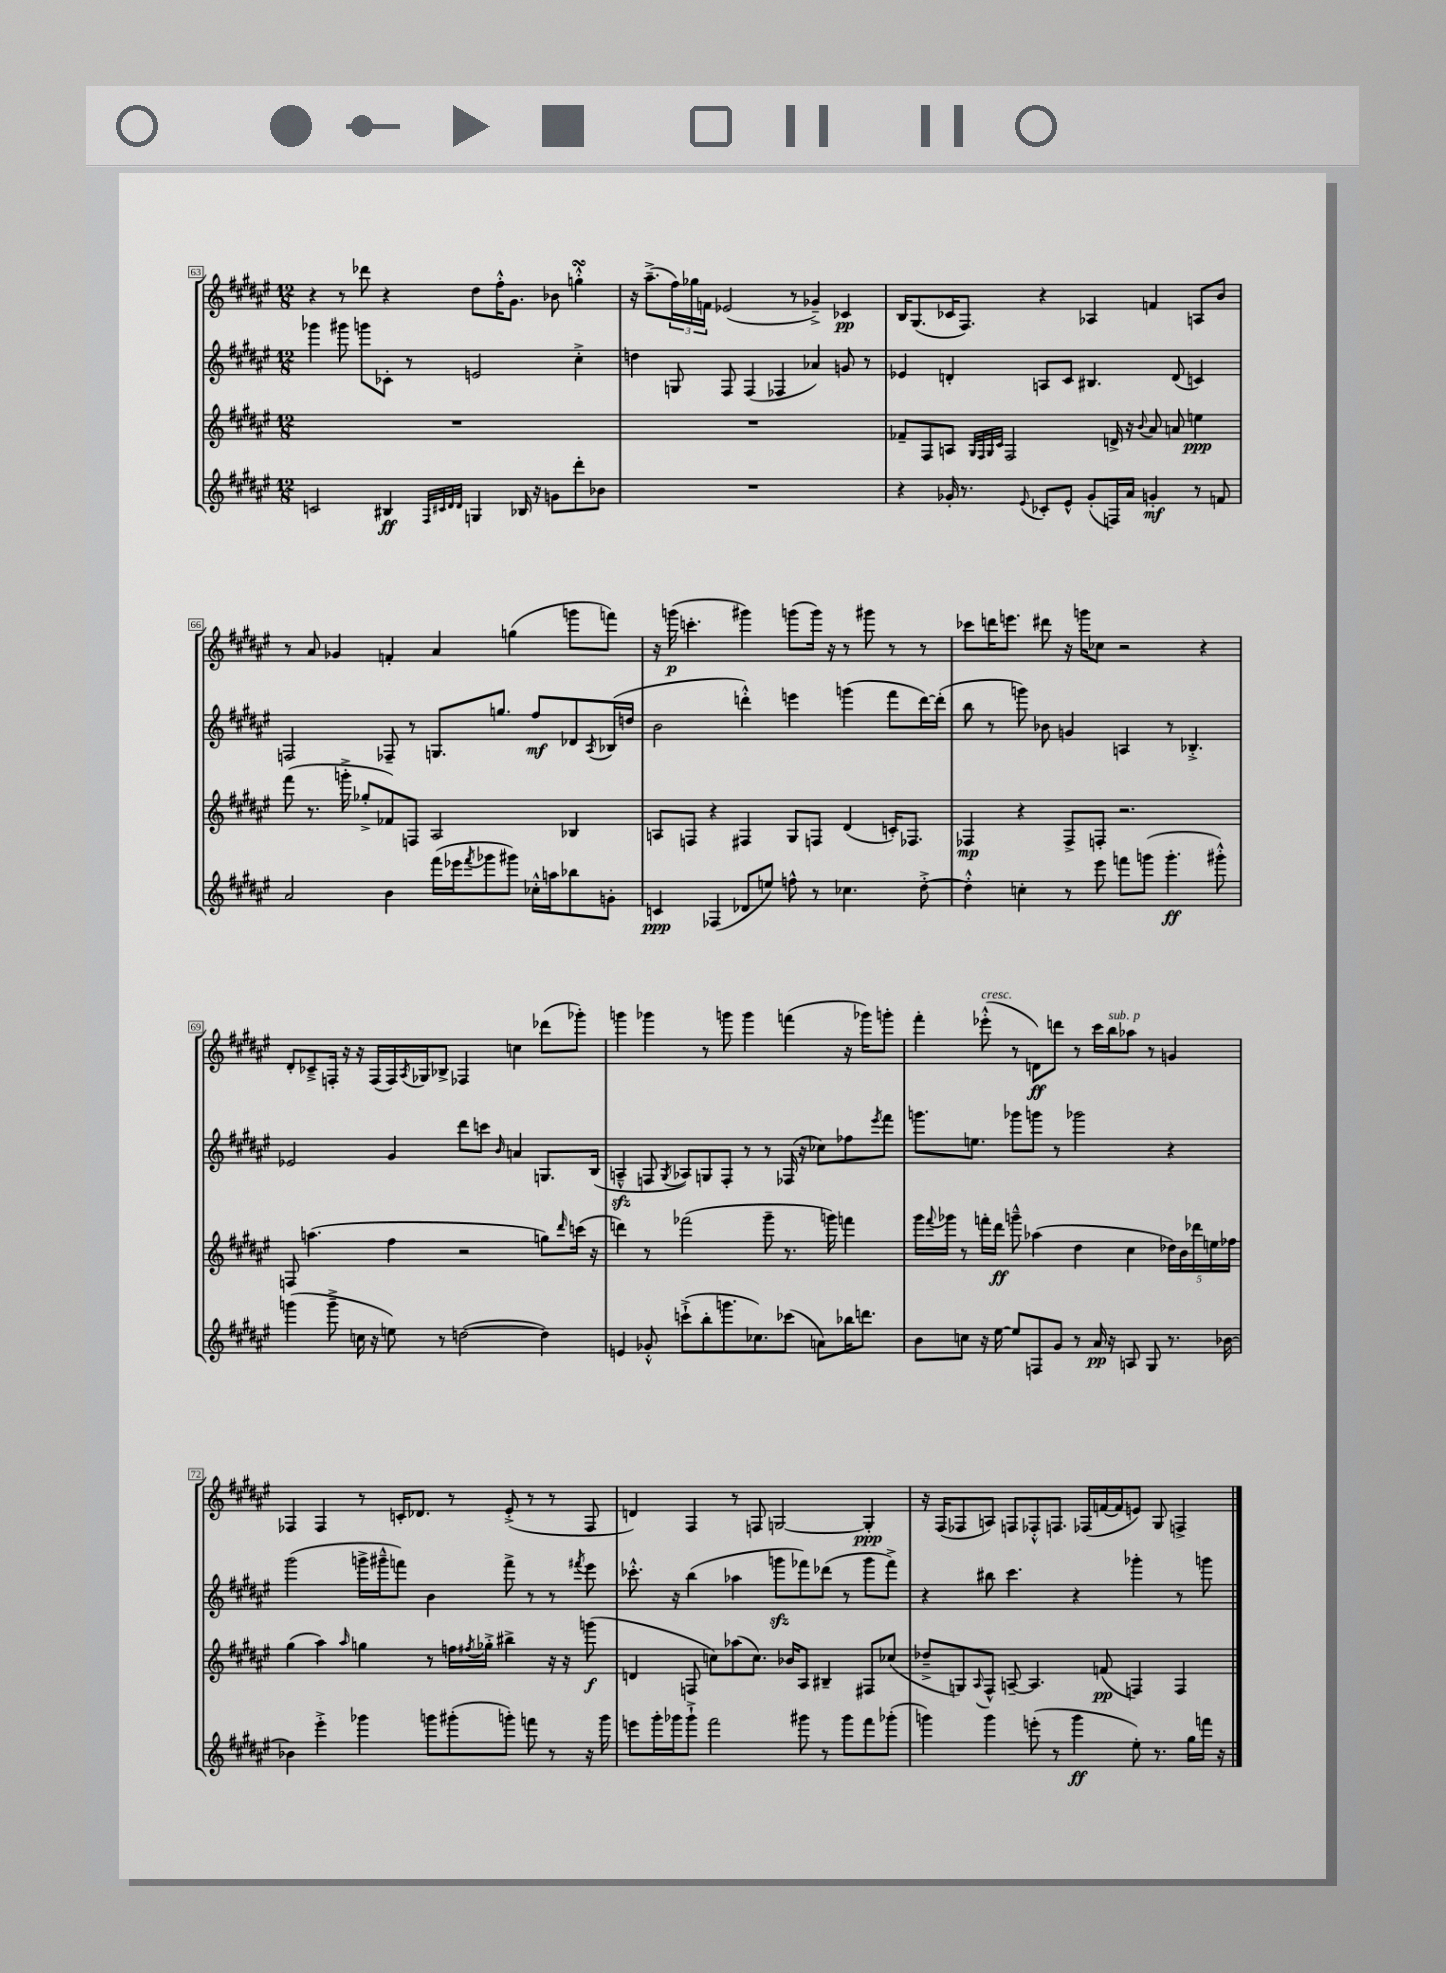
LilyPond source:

<<
\new StaffGroup <<
\new Staff = "s0" {
    \clef treble \key fis \major \numericTimeSignature \time 12/8
    r4 r8 des'''8 r4 dis''8 fis''16-.-^ gis'8. bes'8 g''4-.-^\turn |
    r16 ais''8.--->( \tuplet 3/2 { fis''16) ges''16 f'16 } ees'2( r8 ges'4--->) ces'4\pp |
    b16 gis8.( ces'16 fis8.) r4 aes4 f'4 a8 b'8 |
    r8 ais'8 ges'4 f'4-. ais'4 g''4( g'''8 f'''8) |
    r16 g'''16\p( c'''4.-. gis'''4) g'''8( g'''16) r16 r8 gis'''8 r8 r8 |
    ces'''8 d'''16 e'''8. dis'''8 r16 g'''16 ces''8 r2 r4 |
    dis'8-. ces'8---> f16-. r16 r16 f16( f16) \acciaccatura { ais8 } ges16 bes8-> fes4 c''4 des'''8( ges'''8-.) |
    g'''4 ges'''4 r8 g'''8 g'''4 f'''4( r16 ges'''16) g'''8-. |
    fis'''4-. ees'''8-.-^^\markup { \italic "cresc." }( r8 d'8\ff) d'''8 r8 cis'''16 b''16^\markup { \italic "sub. p" } aes''8 r8 g'4 |
    fes4 fes4 r8 c'16-. des'8. r8 eis'8-.->( r8 r8 fes8 |
    d'4) fis4 r8 f8 g2~ g4-.\ppp |
    r16 fis16( fes8 a8) f8 fes8-.-^ f8. fes16( f'16~ f'16 e'8) gis8 f4-> \bar "|." |
}
\new Staff = "s1" {
    \clef treble \key fis \major \numericTimeSignature \time 12/8
    ges'''4 gis'''8 g'''8 ces'8-. r8 e'2 cis''4-.-> |
    d''4 g8 fis8 fis4( fes4 aes'4) g'8 r8 |
    ees'4 d'4-. a8 cis'8 bis4. d'8( c'4) |
    f2 fes8-- r8 g8. g''8. fis''8\mf des'8 \acciaccatura { ais8 } bes16( d''16 |
    b'2 d'''4-.-^) e'''4 g'''4( fis'''8 d'''16~) d'''16-.( |
    b''8 r8 g'''8) bes'8 g'4 a4 r8 bes4.-.-> |
    ees'2 gis'4 dis'''8 c'''8 \grace { b'16 } a'4 g8. b16( |
    a4---^\sfz f8 \acciaccatura { gis8 } aes8) g8 f8-. r8 r8 fes16( r16 ces''8) fes''8 \acciaccatura { eis'''8 } fis'''8 |
    g'''8. e''8. ges'''8 g'''8 r8 ges'''2 r4 |
    gis'''2( g'''16-> gis'''16---^ f'''8) b'4 f'''8-> r8 r8 \acciaccatura { fis'''8 } eis'''8 |
    ces'''8.-.-^ r16 b''4( aes''4 g'''8\sfz fes'''8) des'''8( r8 g'''8 fes'''8->) |
    r4 bis''8 cis'''4. r4 ges'''4-. r8 g'''8 \bar "|." |
}
\new Staff = "s2" {
    \clef treble \key fis \major \numericTimeSignature \time 12/8
    R1. |
    R1. |
    fes'8-- fis8 a8 \grace { gis32 fis32 gis32 cis'32 } fis2 d'16-> r16 \appoggiatura { b'8 } ais'8 a'8 e''4\ppp |
    fis'''8( r8. g'''16-.-> ges''8-.-> fes'8) f8 ais2 bes4 |
    a8 f8 r4 fis4 gis8 f8 dis'4( c'16-.) fes8. |
    fes4\mp r4 fes8-> f8-. r2. |
    f8 a''4.( fis''4 r2 g''8) \grace { dis'''16 } c'''16( r16 |
    d'''4) r8 fes'''2( gis'''8-- r8. g'''16) f'''4 |
    gis'''16 \appoggiatura { fis'''8 } ges'''16 r8 f'''16-. dis'''16\ff g'''8---^ aes''4( dis''4 cis''4 \tuplet 5/4 { des''16) b'16 des'''16 e''16 fes''16 } |
    gis''4( ais''4) \grace { ais''16 } g''4 r8 f''16 \acciaccatura { fis''8 } ges''16-.-> bis''4-> r16 r16 g'''8\f( |
    d'4 f8 c''8) aes''8( c''8.) bes'16 ais8 bis4-- fis8 ces''8( |
    des''8---> g8) \appoggiatura { ais8 } fis8-^ a8~-- a4. f'8\pp( f4) f4 \bar "|." |
}
\new Staff = "s3" {
    \clef treble \key fis \major \numericTimeSignature \time 12/8
    c'2 bis4\ff \grace { fis32 cis'32 dis'32 dis'32 } g4 bes16 r16 g'8 dis'''8-. bes'8 |
    R1. |
    r4 ges'16-. r8. \appoggiatura { eis'8 } ces'8-. eis'8-^ ges'8-.( f16) ais'16 g'4-.\mf r8 f'8 |
    ais'2 b'4 fis'''16( ees'''16 \acciaccatura { fis'''8 } ges'''8 gis'''8) ces''16-.-^ a''16 bes''8 g'8-. |
    c'4\ppp fes4( des'8 e''8) f''8-^ r8 ces''4. dis''8~-.-> |
    dis''4-.-^ c''4-. r8 eis'''8 f'''8 g'''8( g'''4.-.\ff gis'''8-.-^) |
    g'''4( g'''8---> c''16 r16 e''8) r8 d''2~( d''4) |
    e'4 ges'8-.-^ c'''8-!->( b''8-. g'''8. ces''8.) ces'''8( a'8) bes''16 d'''8. |
    b'8 c''8 r16 eis''16~ eis''8 f8 gis'8 r8 ais'16\pp r16 a8 gis8 r8. bes'16~ |
    bes'4 eis'''4-.-> ges'''4 g'''8 gis'''8-.( g'''8-.) f'''8 r8 r16 g'''16 |
    e'''8 gis'''16-. ges'''16 ges'''8-!-> fis'''2 gis'''8 r8 gis'''8 fis'''8 ges'''8-.( |
    g'''4) g'''4 e'''8-.( r8 g'''4\ff eis''8-.) r8. gis''16 f'''16 r16 \bar "|." |
}
>>
>>
\layout { \context { \Score currentBarNumber = #63 \override BarNumber.stencil = #(make-stencil-boxer 0.1 0.3 ly:text-interface::print) } }
